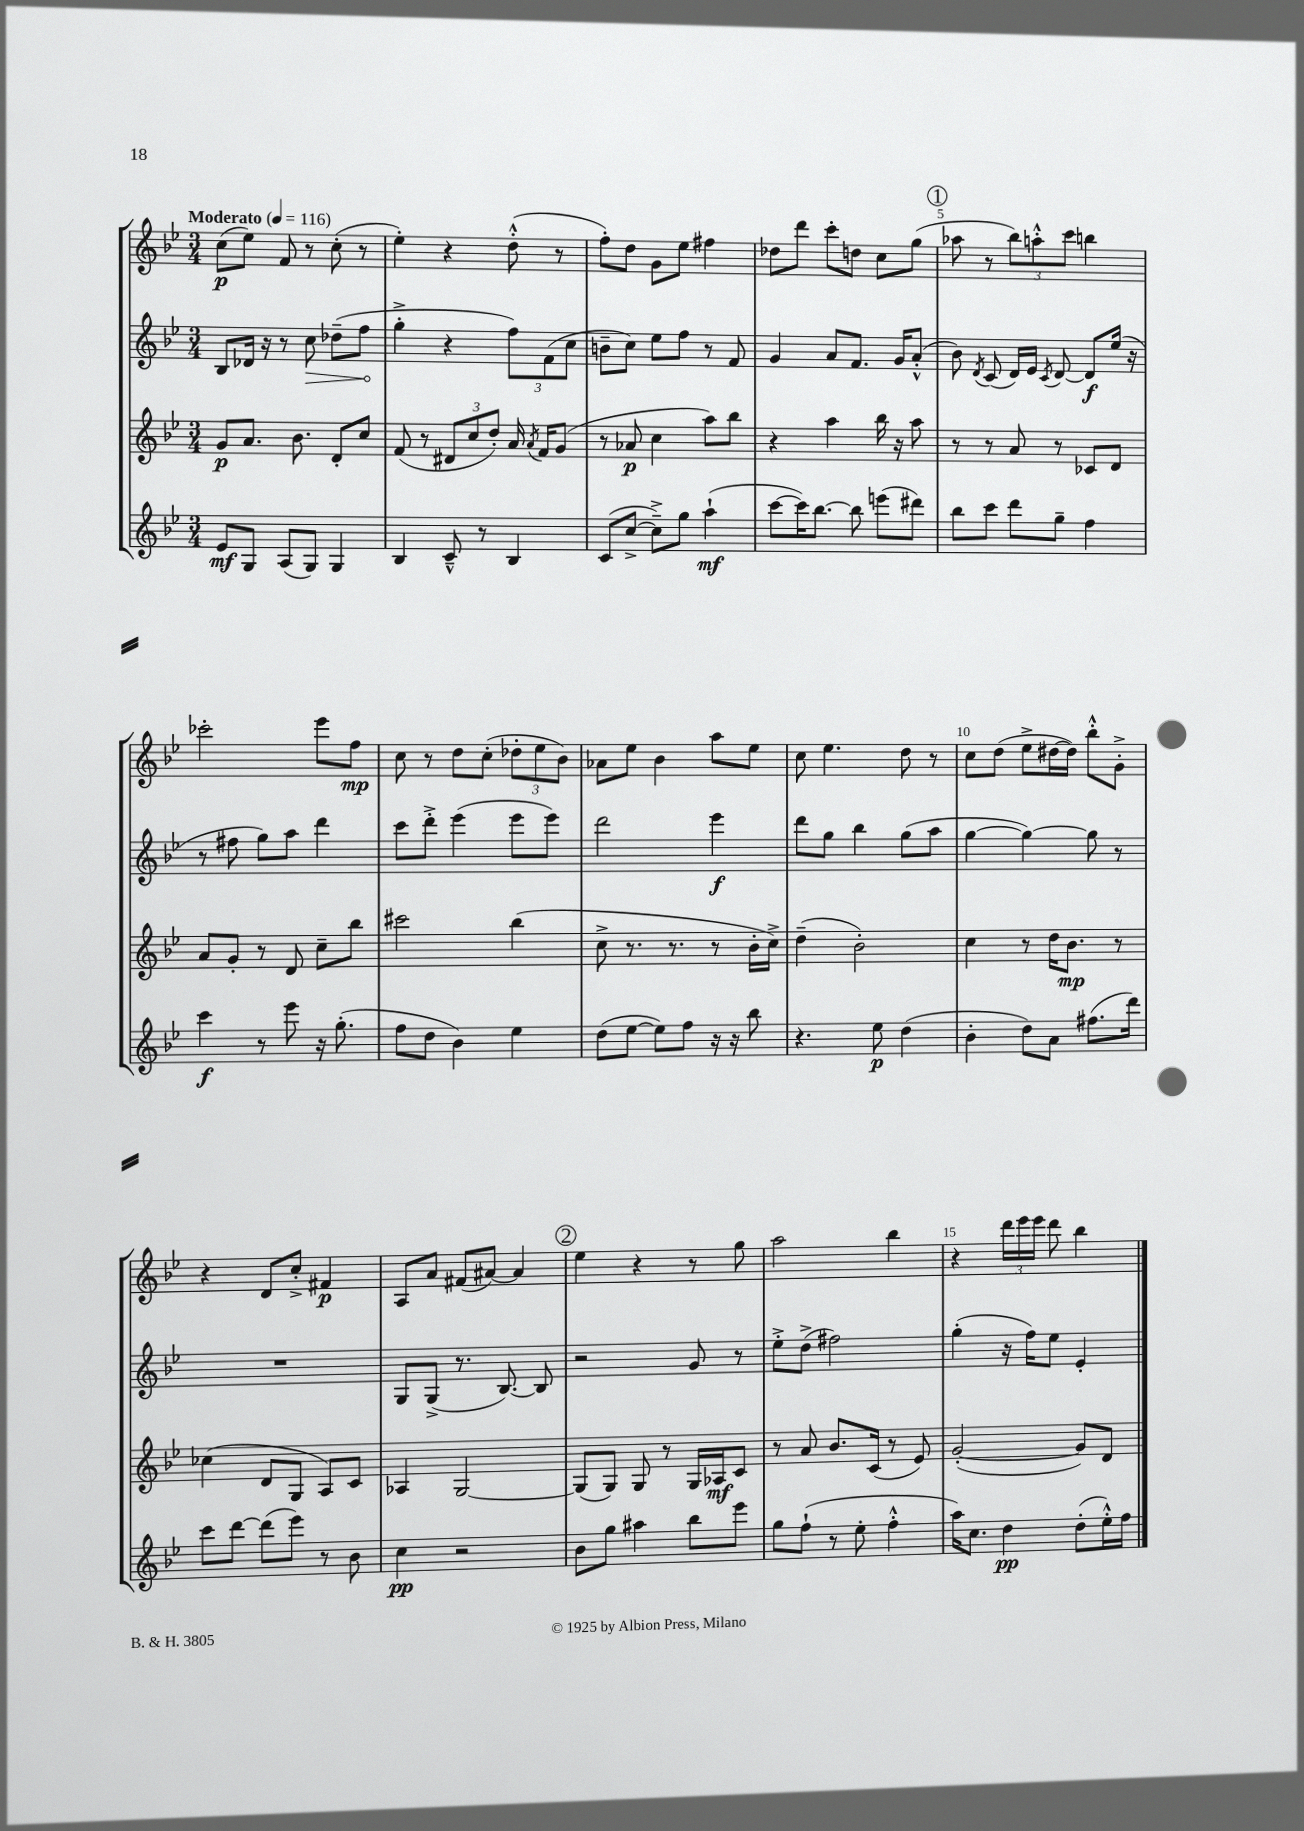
<<
\new StaffGroup <<
\new Staff = "s0" {
    \clef treble \key bes \major \numericTimeSignature \time 3/4 \tempo "Moderato" 4 = 116
    \autoBeamOff c''8[\p( ees''8]) f'8 r8 c''8-.( r8 |
    ees''4-.) r4 d''8-.-^( r8 |
    f''8[-.) d''8] g'8[ ees''8] fis''4 |
    des''8[ d'''8] c'''8[-. d''8] c''8[ g''8]( |
    \mark \markup { \circle "1" } aes''8 r8 \tuplet 3/2 { bes''8[) a''8-.-^ c'''8] } b''4 |
    ces'''2-. ees'''8[ f''8]\mp |
    c''8 r8 d''8[ c''8]-.( \tuplet 3/2 { des''8[-. ees''8 bes'8]) } |
    aes'8[ ees''8] bes'4 a''8[ ees''8] |
    c''8 ees''4. d''8 r8 |
    c''8[ d''8]( ees''8[-> dis''16~ dis''16]) bes''8[-.-^ g'8]-.-> |
    r4 d'8[ c''8]-.-> fis'4\p |
    a8[ a'8] fis'8[( ais'8]~) ais'4 |
    \mark \markup { \circle "2" } ees''4 r4 r8 g''8 |
    a''2 bes''4 |
    r4 \tuplet 3/2 { d'''16[ ees'''16 ees'''16] } d'''8 bes''4 \bar "|." |
}
\new Staff = "s1" {
    \clef treble \key bes \major \numericTimeSignature \time 3/4
    \autoBeamOff bes8[ des'16] r16 r8 \once \override Hairpin.circled-tip = ##t c''8\> des''8[--( f''8]\! |
    g''4-.-> r4 \tuplet 3/2 { f''8[) f'8( c''8] } |
    b'8[-- c''8]) ees''8[ f''8] r8 f'8 |
    g'4 a'8[ f'8.] g'16[ a'8]-.-^( |
    \mark \markup { \circle "1" } bes'8) \acciaccatura { d'8 } c'8( d'16[) ees'16] \acciaccatura { c'8 } d'8~ d'8[\f ees''16]( r16 |
    r8 fis''8 g''8[) a''8] d'''4 |
    c'''8[ d'''8]-.-> ees'''4( ees'''8[ ees'''8]) |
    d'''2 ees'''4\f |
    d'''8[ g''8] bes''4 g''8[( a''8] |
    g''4~ g''4~) g''8 r8 |
    R2. |
    g8[ g8]->( r8. bes8.~) bes8 |
    \mark \markup { \circle "2" } r2 g'8 r8 |
    ees''8[-.-> d''8]->( fis''2) |
    g''4-.( r16 f''16[) ees''8] ees'4-. \bar "|." |
}
\new Staff = "s2" {
    \clef treble \key bes \major \numericTimeSignature \time 3/4
    \autoBeamOff g'8[\p a'8.] bes'8. d'8[-. c''8] |
    f'8( r8 \tuplet 3/2 { dis'8[ c''8 d''8]-.) } a'16 \acciaccatura { a'8 } f'16[ g'8]( |
    r8 aes'8\p c''4 a''8[) bes''8] |
    r4 a''4 bes''16 r16 a''8 |
    \mark \markup { \circle "1" } r8 r8 a'8 r8 ces'8[ d'8] |
    a'8[ g'8]-. r8 d'8 c''8[-- bes''8] |
    cis'''2 bes''4( |
    c''8-> r8. r8. r8 bes'16[-. c''16]->) |
    d''4--( bes'2-.) |
    c''4 r8 d''16[ bes'8.]\mp r8 |
    ces''4( d'8[ g8] a8[) c'8] |
    aes4 g2~ |
    \mark \markup { \circle "2" } g8[( g8]) g8 r8 g16[ aes16\mf c'8] |
    r8 a'8 bes'8.[ c'16]( r8 ees'8) |
    g'2~-.( g'8[) d'8] \bar "|." |
}
\new Staff = "s3" {
    \clef treble \key bes \major \numericTimeSignature \time 3/4
    \autoBeamOff ees'8[\mf g8] a8[( g8]) g4 |
    bes4 c'8---^ r8 bes4 |
    c'8[( c''8]~-> c''8[--->) g''8] a''4-!\mf( |
    c'''8[~ c'''16) bes''8.]~ bes''8 e'''8[( dis'''8]) |
    \mark \markup { \circle "1" } bes''8[ c'''8] d'''8[ g''8]-- f''4 |
    c'''4\f r8 ees'''8 r16 g''8.-.( |
    f''8[ d''8] bes'4) ees''4 |
    d''8[( ees''8]~ ees''8[) f''8] r16 r16 bes''8 |
    r4. ees''8\p d''4( |
    bes'4-. d''8[) a'8] fis''8.[( d'''16]) |
    c'''8[ d'''8]~ d'''8[( ees'''8]) r8 bes'8 |
    c''4\pp r2 |
    \mark \markup { \circle "2" } bes'8[ g''8] ais''4 bes''8[ ees'''8] |
    g''8[ f''8]-!( r8 ees''8-. f''4-.-^ |
    a''16[) c''8.] d''4\pp d''8[-.( ees''16-.-^) f''16] \bar "|." |
}
>>
>>
\layout { \context { \Score \override BarNumber.break-visibility = ##(#f #t #t) barNumberVisibility = #(every-nth-bar-number-visible 5) } }
